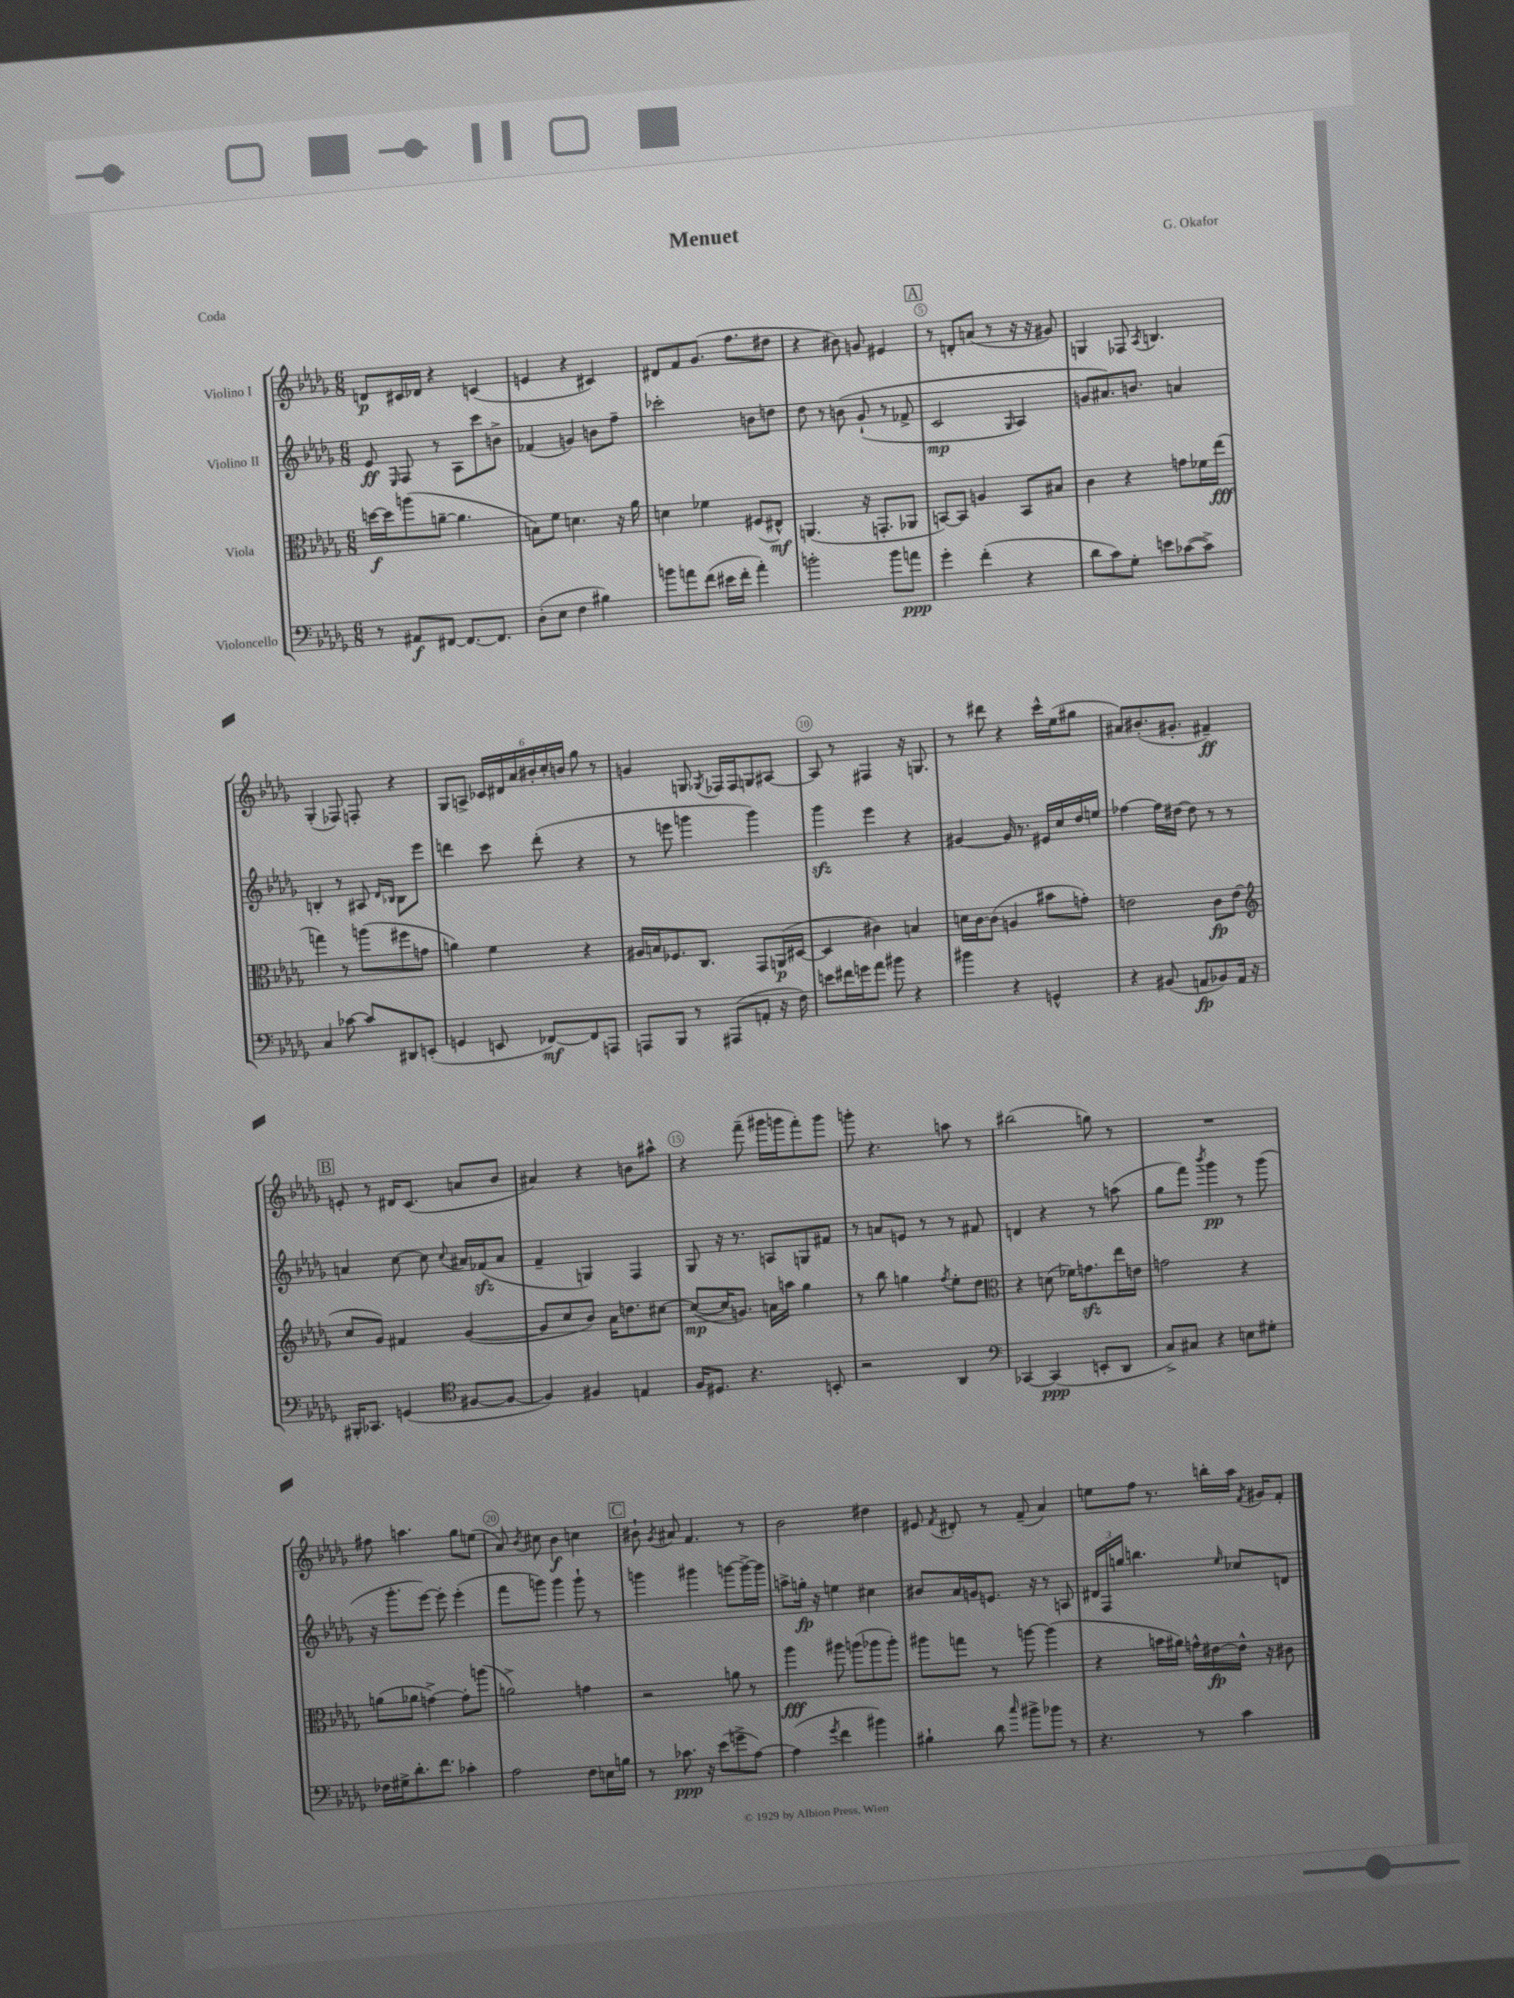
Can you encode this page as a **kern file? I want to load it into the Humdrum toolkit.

**kern	**kern	**kern	**kern
*staff4	*staff3	*staff2	*staff1
*clefF4	*clefC3	*clefG2	*clefG2
*k[b-e-a-d-g-]	*k[b-e-a-d-g-]	*k[b-e-a-d-g-]	*k[b-e-a-d-g-]
*M6/8	*M6/8	*M6/8	*M6/8
8r	[16dd\LL	8e-/	8d/L
.	16dd\]J	.	.
.	.	16qqE-/	.
8AA#/L	(8aa\	8F/	16c#/L
.	.	.	16d-/JJ
[8FF#/J	[8a~\J	8r	4r
8.FF#/_L	4.a\]	8A-\L	.
.	.	8ccc\	(4c/
8.FF#/]J	.	.	.
.	.	8b^\J	.
=	=	=	=
(8D-'\L	8B\L)	(4f-/	4e/
8E-\J	8f\J	.	.
4F\	4.d\	4g/)	4r
4B#\)	.	8b\L	4c#/)
.	16r	8ff~\J	.
.	16a-\	.	.
=	=	=	=
8b\L	4d\	2ccc-'\	8d#/L
8a\	.	.	8f/
(8f\J	4f-\	.	(8.g-/J
16e#\LL	.	.	.
16f'\JJ	.	.	8.ff\L
4a'\)	(8F#/L	8b\L	.
.	8E#^^/J)	8dd\J	8dd#\J
=	=	=	=
2b'\	(4.AA/	8dd-\	4r
.	.	8r	.
.	.	&(8b\	8b#\)
.	16r	(8g-`/	8g/
.	8.GG'/L	.	.
8b\L	.	8r	4e#/
8a\J	8AA-/J	8f-^/	.
=	=	=	=
4g-'\	[8BB/L)	2c/	8r
.	8BB/]J	.	8d'/L
(4f'\	4A/	.	(8a/J
.	.	.	8r
.	.	16qqG-/	.
4r	8BB/L	4A-/)	16r
.	.	.	16r
.	8B#/J	.	8g#/)
=	=	=	=
8d-\L	4c\	8g/L	4G/
8c\)	.	8.a#/&)	.
8G-'\J	4r	.	8F-/
.	.	8.b/J	.
.	.	.	8qA-/
8e\L	.	.	4.B/
([8c-\	8g\L	4a/	.
8c-^\]J)	16f-\L	.	.
.	(16ee-\JJ	.	.
=	=	=	=
4C/	4gg\)	4B'/	(4G-'/
[8c-\	8r	8r	8F-/)
8c-/]L	(8aa\L	8A#/	8F'/
.	.	16qqd-/LL	.
.	.	16qqB-/JJ	.
8DD#/	8ff#\	8B-\L	4r
(8EE'/J	8g\J	8eee-\J	.
=	=	=	=
4GG/	4a\)	4ddd\	8G-/L
.	.	.	8A^/J
8EE/	4f\	8ccc\	24c-/LL
.	.	.	24d#/
.	.	.	24a-/
[8FF-/L)	.	(8ddd'\	24b#'/
.	.	.	24cc'/
.	.	.	24b/JJ
8FF-/]	4r	4r	8gg-\
8AAA/J	.	.	8r
=	=	=	=
8AAA/L	16A#/LL	8r	4g/
.	16B/J	.	.
8BBB-/J	8.F-/	8eee\	.
8r	.	4ggg\	8G/
.	8.C/J	.	.
.	.	.	8qG-/
(8AAA#/L	.	.	16F-/LL
.	.	.	16F-/J
8AA'/J	8GG-/L	4ggg\)	8G/
16r	(16AA/L	.	[8A#/J
16F\)	[16D#/JJ	.	.
=	=	=	=
8e\L	4D#/]	4ggg-\	8A#/]
16f#\L	.	.	8r
16g\J	.	.	.
8a-\J	4c#\)	4eee-\	4F#/
8b#\	.	.	.
4r	4B/	4r	16r
.	.	.	8.G/
=	=	=	=
4b#\	16d\LL	[4g#/	8r
.	[16c\J	.	.
.	(8c\]J	.	8ddd#\
4r	4A/	16g#/]	4r
.	.	8.r	.
4GG^^/	8b#\L	16e#/LL	16ccc^^\LL
.	.	16cc/	(16ee-\J
.	8g'\J)	16dd-/	8gg#\J
.	.	16ee/JJ	.
=	=	=	=
4r	2e\	[4ff-\	8a#/L)
.	.	.	(8.b#'/
(8BB#/	.	16ff-\]LL	.
.	.	[16dd#\JJ	8.g#'/J
8AA/L	.	8dd#\]	.
8BB-/)	8c\L	8r	4f#~/)
16AA/Jk	(8e\J	8r	.
16r	.	.	.
=	=	=	=
*	*clefG2	*	*
16BBB#'/LK	8cc/L	4a/	8e'/
8.CC-/J	.	.	.
.	8g-/J)	.	8r
(4GG/	4f#/	[8cc\	16d#/LK
.	.	.	(8.c/J
.	.	8cc\]	.
*clefC4	*	*	*
.	.	8qqcc/	.
[8F#/L	([4g-/	16a#/LL	8a/L
.	.	(16f-/J	.
8F#/_J	.	8a#/J	8b-/J
=	=	=	=
4F#/])	8g-/]L	4f~/	4a#/)
.	8cc/	.	.
4F#/	8b-/J)	4G/)	4r
.	16a-\LK	.	.
.	8.dd\	.	.
4E/	.	4F/	8b\L
.	[8cc#\J	.	8aa#^^\J
=	=	=	=
16F/LK	(8cc#/_L	8G-/	4r
8.D#/J	.	.	.
.	16cc#/]K	16r	.
.	8.g/J)	8.r	.
4.r	.	.	(8fff~\
.	16a\LL	8A/L	16ggg#\LL
.	16aa\JJ	.	16ggg\J
.	4gg-\	8G/	8fff'\)
8BB'/	.	8f#/J	8ggg\J
=	=	=	=
2r	8r	8r	8ggg'\
.	8bb-\	8a/L	4.r
.	4gg\	8e/J	.
.	.	8r	.
.	8qff/	.	.
4AA-/	8ee-'\L	8r	8aa\
.	8dd-\J	8f#/	8r
=	=	=	=
*clefF4	*clefC3	*	*
[4CC-/	4r	4d/	(2bb#\
(4CC-/]	(8d\	4r	.
.	16f-\LK)	.	.
.	8.g\	.	.
8EE'/L	.	8r	8gg\)
8DD-/J	16ee-\L	(8aa\	8r
.	16e\JJ	.	.
=	=	=	=
8C^/L)	2g\	8gg-\L	2.r
8C#/J	.	8fff\J)	.
.	.	8qbbb-/	.
4r	.	4ggg-\	.
8E\L	4r	8r	.
8G#'\J	.	(8ggg-\	.
=	=	=	=
16F-\LL	(8a\L	16r	8ff#\
16G#^\J	.	8.ggg-'\L	.
8.d-'\	8a-\J	.	4.aa\
.	[4g^\)	[8eee-\J)	.
8.f\J	.	.	.
.	.	8eee-'\]	.
4c-'\	8g'\]L	(4eee-'\	8gg-\L
.	(8aa\J	.	(8ee\J
=	=	=	=
2A-\	2a^\)	8fff\L	8a-/)
.	.	.	8qb-/
.	.	8ggg\J)	8cc#\
.	.	4ggg\	4b-\
8F\L	4g\	8ggg`\	4cc\
16E\L	.	8r	.
16B\JJ	.	.	.
=	=	=	=
8r	2r	4ggg\	8b#`\
.	.	.	8qg-/
8.c-\	.	.	8a#/
.	.	4ggg#\	4.f/
16r	.	.	.
(8e-\L	.	.	.
8g^\	8a\	[8ggg\L	.
[8A-\J)	8r	16ggg^\_L	8r
.	.	16ggg\]JJ	.
=	=	=	=
(4A-\]	4aa-\	8aa^\L	2b-\
.	.	16gg'\Jk	.
.	.	16r	.
8qg-/	.	.	.
4f\	8aa#\	4ee\	.
.	(8aa\L	.	.
4b#\)	8aa-\	4cc#\	4dd#\
.	8aa-'\J)	.	.
=	=	=	=
4B#`\	8aa#\L	8b#/L	8e#/
.	.	.	8qf/
.	8gg\J	16a-/L	8d#'/
.	.	16g/J	.
8d-\	8r	8.e/J	8r
16qqcc/	.	.	.
8b#^\L	[8aa\	.	(8f~/
.	.	16r	.
8b-\J	(4aa\]	8r	4a-/)
8r	.	8A/	.
=	=	=	=
4.r	4r	24d#/LL	8ee\L
.	.	24F/	.
.	.	24gg/JJ	.
.	.	4.bb\	8ff\J
.	16b\LL	.	8.r
.	16a#\JJ)	.	.
8r	16g^^\LL	.	.
.	[16e#\	.	16bb'\LL
.	.	16qqee-/	.
4c\	16e#^^\]JJ	8cc-/L	16aa-\JJ
.	.	.	8qf/
.	16r	.	16g#/LK
.	8c#\	8d/J	8f'/J
==	==	==	==
*-	*-	*-	*-
